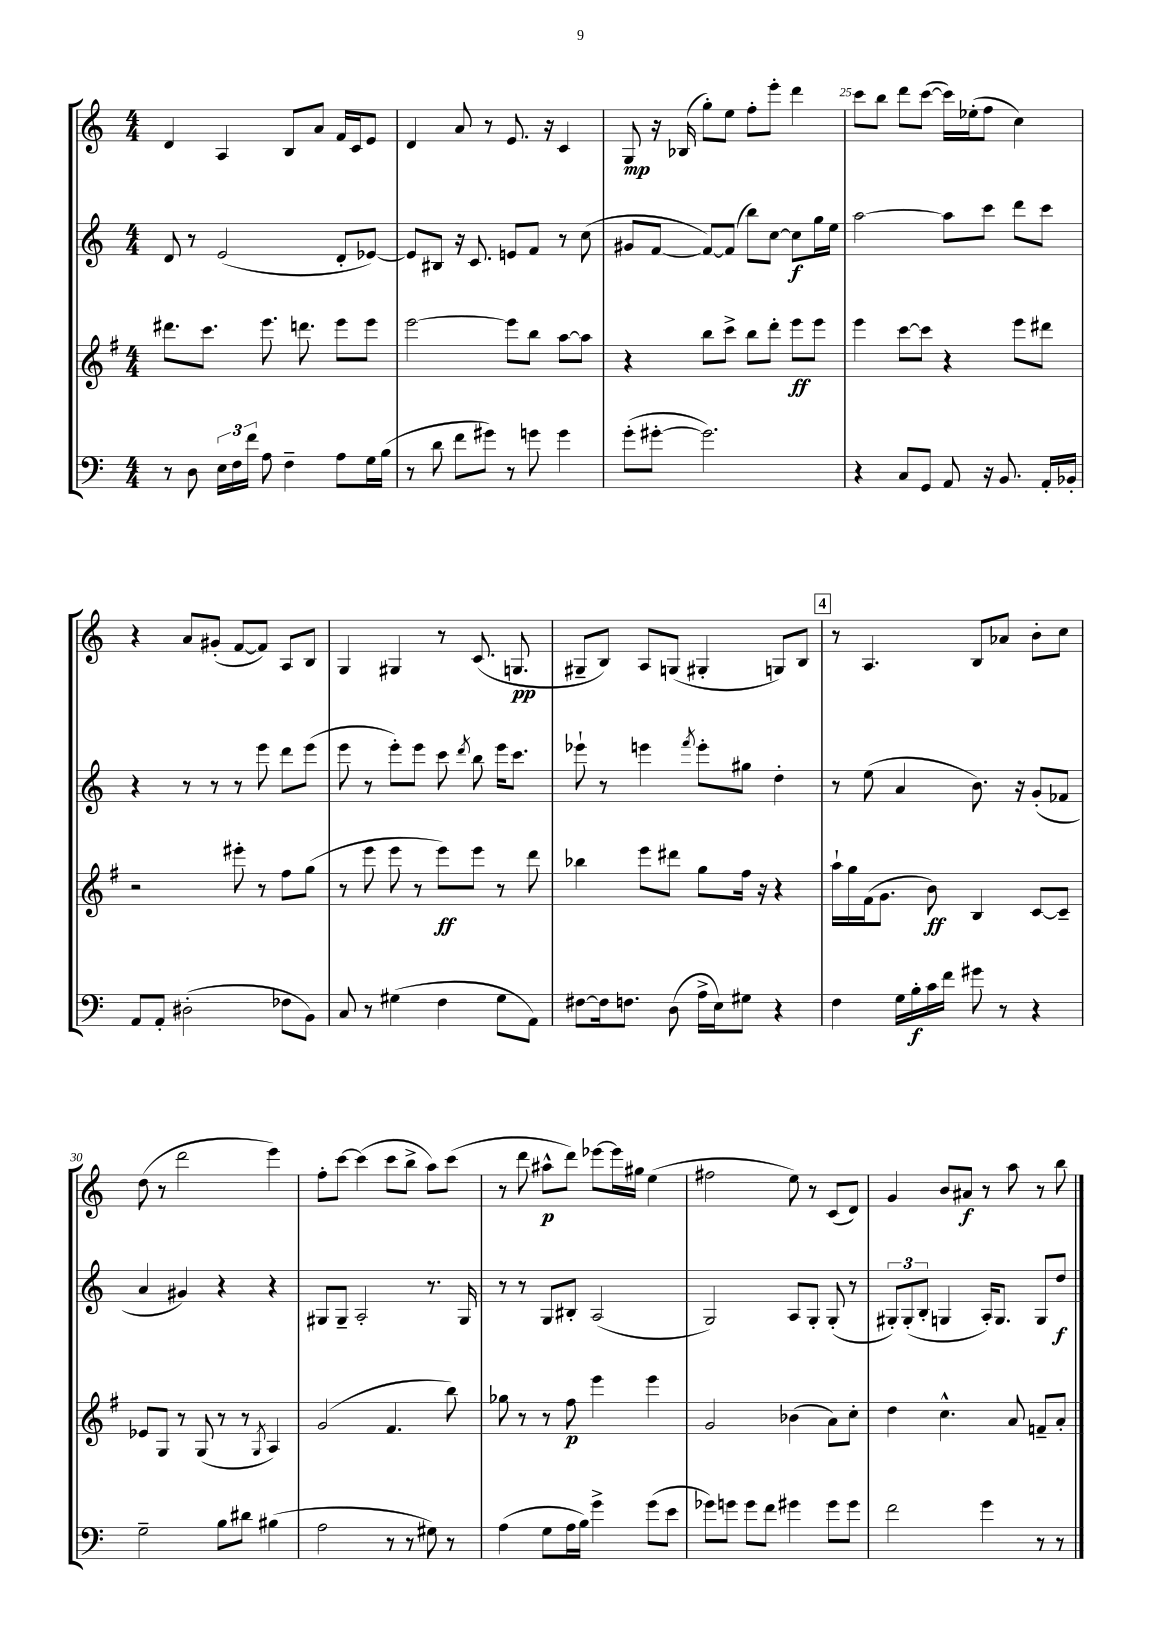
<<
\new StaffGroup <<
\new Staff = "s0" {
    \clef treble \key c \major \numericTimeSignature \time 4/4
    \autoBeamOff d'4 a4 b8[ a'8] f'16[ c'16 e'8] |
    d'4 a'8 r8 e'8. r16 c'4 |
    g8\mp r16 bes16( g''8[-.) e''8] f''8[-. e'''8]-. d'''4 |
    c'''8[ b''8] d'''8[ c'''8]~( c'''16[) ees''16-.( f''8] c''4) |
    r4 a'8[ gis'8]-.( f'8[~ f'8]) a8[ b8] |
    g4 gis4 r8 c'8.( g8.\pp |
    gis8[-- b8]) a8[ g8]( gis4-. g8[) b8] |
    \mark \markup { \box "4" } r8 a4. b8[ aes'8] b'8[-. c''8] |
    d''8( r8 d'''2 e'''4) |
    f''8[-. c'''8]~ c'''4( c'''8[ b''8]-> a''8[) c'''8]( |
    r8 d'''8 ais''8[-^\p d'''8]) ees'''8[~ ees'''16 gis''16] e''4( |
    fis''2 e''8) r8 c'8[( d'8]) |
    g'4 b'8[ ais'8]\f r8 a''8 r8 b''8 \bar "|." |
}
\new Staff = "s1" {
    \clef treble \key c \major \numericTimeSignature \time 4/4
    \autoBeamOff d'8 r8 e'2( d'8[-. ees'8]~) |
    ees'8[ bis8] r16 c'8. e'8[ f'8] r8 c''8( |
    gis'8[ f'8]~ f'8[~) f'8]( b''8[) c''8]~ c''8[\f g''16 e''16] |
    a''2~ a''8[ c'''8] d'''8[ c'''8] |
    r4 r8 r8 r8 e'''8 d'''8[ e'''8]( |
    e'''8 r8 e'''8[-.) e'''8] c'''8 \acciaccatura { d'''8 } b''8 e'''16[ c'''8.] |
    ees'''8-! r8 e'''4 \acciaccatura { f'''8 } e'''8[-. gis''8] d''4-. |
    \mark \markup { \box "4" } r8 e''8( a'4 b'8.) r16 g'8[-.( fes'8] |
    a'4 gis'4) r4 r4 |
    gis8[ gis8]-- a2-. r8. gis16 |
    r8 r8 g8[ bis8]-. a2( |
    g2) a8[ g8]-. g8-.( r8 |
    \tuplet 3/2 { gis8[-.) gis8-.( b8]-. } g4 a16[-.) g8.] g8[ d''8]\f \bar "|." |
}
\new Staff = "s2" {
    \clef treble \key g \major \numericTimeSignature \time 4/4
    \autoBeamOff dis'''8.[ c'''8.] e'''8. d'''8. e'''8[ e'''8] |
    e'''2~ e'''8[ b''8] a''8[~ a''8] |
    r4 b''8[ c'''8]-> b''8[ d'''8]-. e'''8[\ff e'''8] |
    e'''4 c'''8[~ c'''8] r4 e'''8[ dis'''8] |
    r2 eis'''8-. r8 fis''8[ g''8]( |
    r8 e'''8 e'''8 r8 e'''8[\ff) e'''8] r8 d'''8 |
    bes''4 e'''8[ dis'''8] g''8[ fis''16] r16 r4 |
    \mark \markup { \box "4" } a''16[-! g''16 fis'16( g'8.] b'8\ff) b4 c'8[~ c'8]-- |
    ees'8[ g8] r8 g8( r8 r8 \acciaccatura { g8 } a4) |
    g'2( fis'4. b''8) |
    ges''8 r8 r8 fis''8\p e'''4 e'''4 |
    g'2 bes'4( a'8[) c''8]-. |
    d''4 c''4.-^ a'8 f'8[-- a'8]-. \bar "|." |
}
\new Staff = "s3" {
    \clef bass \key c \major \numericTimeSignature \time 4/4
    \autoBeamOff r8 d8 \tuplet 3/2 { e16[ f16 f'16] } a8 f4-- a8[ g16 b16]( |
    r8 d'8 f'8[ gis'8]) r8 g'8 g'4 |
    g'8[-.( gis'8]~-. gis'2.) |
    r4 c8[ g,8] a,8 r16 b,8. a,16[-. bes,16]-. |
    a,8[ a,8]-. dis2-.( fes8[ b,8]) |
    c8 r8 gis4( f4 gis8[ a,8]) |
    fis8[~ fis16 f8.] d8( a16[-> e16) gis8] r4 |
    \mark \markup { \box "4" } f4 g16[ b16-.\f c'16 f'16] gis'8 r8 r4 |
    g2-- b8[ dis'8] bis4( |
    a2 r8 r8 gis8) r8 |
    a4( g8[ a16 b16]) g'4-> g'8[( e'8] |
    ges'8[) g'8] g'8[ f'8] gis'4 gis'8[ gis'8] |
    f'2 g'4 r8 r8 \bar "|." |
}
>>
>>
\layout { \context { \Score currentBarNumber = #22 \override BarNumber.break-visibility = ##(#f #t #t) barNumberVisibility = #(every-nth-bar-number-visible 5) } }
